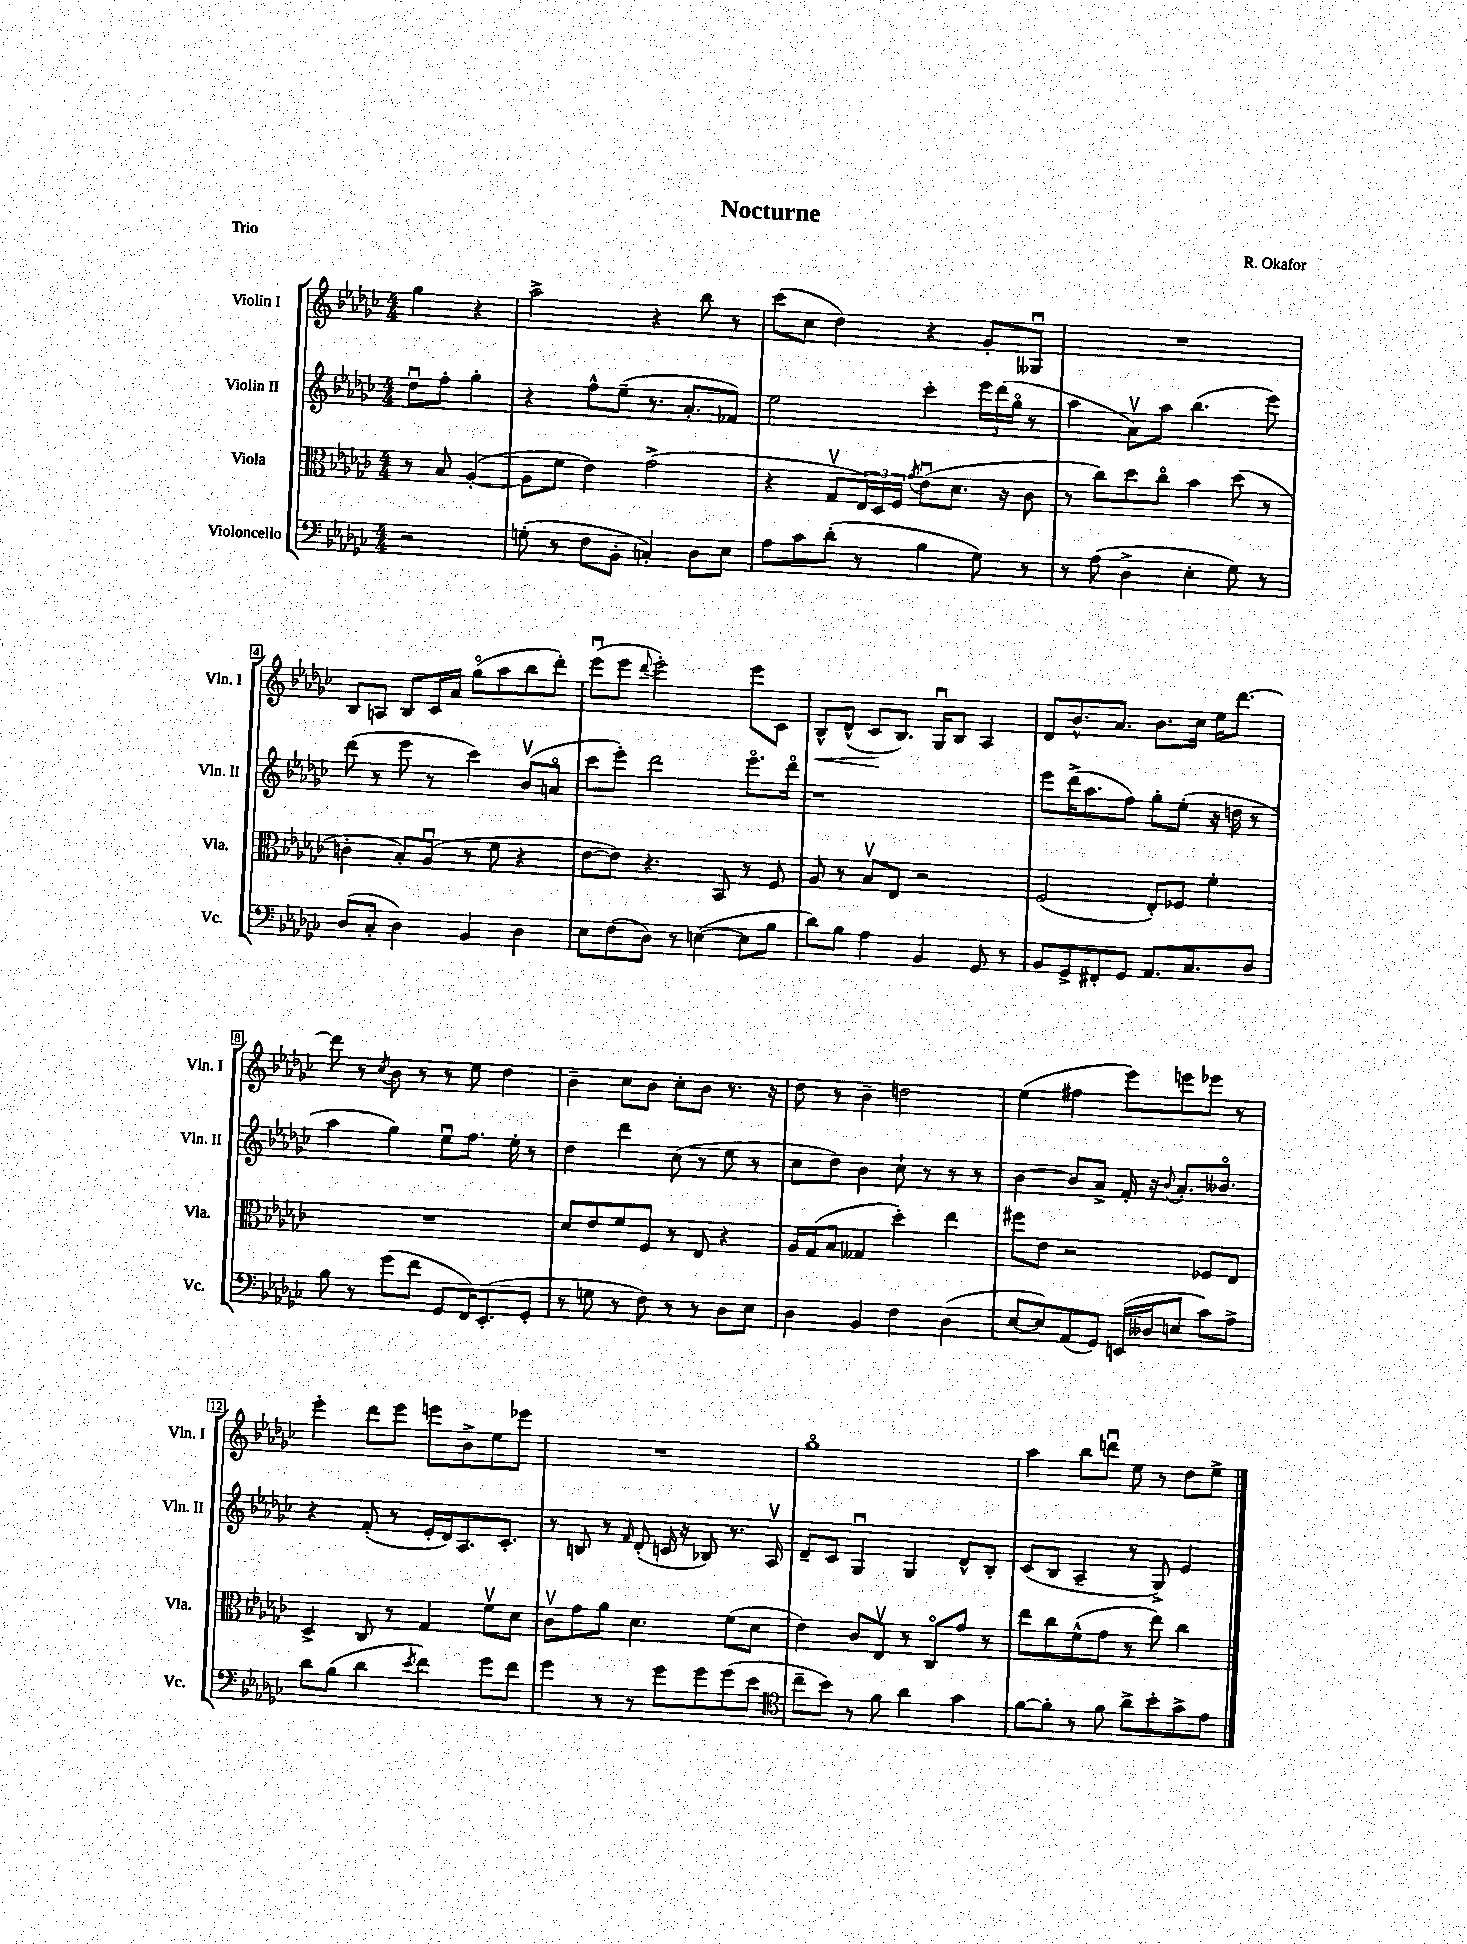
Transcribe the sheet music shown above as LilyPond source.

\header { title = "Nocturne" composer = "R. Okafor" piece = "Trio" }
<<
\new StaffGroup <<
\new Staff = "s0" \with { instrumentName = "Violin I" shortInstrumentName = "Vln. I" } {
    \clef treble \key ges \major \numericTimeSignature \time 4/4 \partial 2
    ges''4 r4 |
    aes''2-> r4 bes''8 r8 |
    ces'''8( ces''8 des''4) r4 ges'8-. geses8\downbow |
    R1 |
    bes8 a8 bes8 ces'16 aes'16 ges''8\flageolet( aes''8 bes''8 des'''8-.) |
    ees'''8\downbow( ees'''8 \appoggiatura { des'''8 } ees'''2-.) ees'''8 ces'8 |
    bes8-^\< des'8-^( ces'8\! bes8.) ges16\downbow bes8 aes4 |
    des'8 bes'8.-^ aes'8. bes'8. ces''16 ees''16 des'''8.~ |
    des'''8 r8 \acciaccatura { ces''8 } bes'8 r8 r8 ees''8 des''4 |
    bes'4-- ces''8 bes'8 ces''8-. bes'8 r8. r16 |
    des''8 r8 bes'4-- d''2 |
    ees''4( fis''4 ees'''8) e'''8 ees'''8 r8 |
    ees'''4-. des'''8 ees'''8 e'''8 bes'8-> ees''8 ees'''8 |
    R1 |
    ges''1\flageolet |
    aes''4 bes''8 d'''8\downbow ees''8 r8 des''8 ees''8-> \bar "|." |
}
\new Staff = "s1" \with { instrumentName = "Violin II" shortInstrumentName = "Vln. II" } {
    \clef treble \key ges \major \numericTimeSignature \time 4/4 \partial 2
    des''8\downbow f''8-. ges''4-. |
    r4 f''8-^ ees''8--( r8. aes'8.-. fes'8) |
    ees''2 ces'''4-. \tuplet 3/2 { ees'''16 des'''16( ges''16\flageolet } r8 |
    aes''4 aes'8\upbow) aes''8 bes''4.( ees'''8) |
    des'''8( r8 ees'''8 r8 ces'''4) bes'8\upbow( a'8\flageolet |
    ces'''8 ees'''8-.) des'''2 ees'''8.\flageolet des'''16\flageolet |
    r1 |
    ees'''8 des'''16->( aes''8. f''8) ges''8-. ees''8-.( r16 d''16 r8 |
    aes''4 ges''4) ees''8\downbow f''8. ees''16-. r8 |
    des''4 des'''4 ces''8( r8 ees''8 r8 |
    ces''8 des''8) bes'4 ces''8-! r8 r8 r8 |
    bes'4~ bes'8 aes'8-> f'16-. r16 \appoggiatura { bes'8 } aes'8.-. beses'8.\flageolet |
    r4 f'8-.( r8 ees'16-. des'16) aes8. ces'8.-. |
    r8 b8 r8 \grace { f'16 } des'8-.( c'16 r16 bes8) r8. aes16\upbow |
    des'8-- ces'8 ges4\downbow ges4 des'8-^ bes8-. |
    ces'8( bes8 aes4-- r8 ges8->) ees'4 \bar "|." |
}
\new Staff = "s2" \with { instrumentName = "Viola" shortInstrumentName = "Vla." } {
    \clef alto \key ges \major \numericTimeSignature \time 4/4 \partial 2
    r8 bes8 aes4~-.( |
    aes8 f'8 ees'4) ges'2->( |
    r4 ges8\upbow \tuplet 3/2 { ees16) des16 f16 } \acciaccatura { ges'8 } ees'8\downbow( des'8. r16 ces'8 |
    r8 ces''8) des''8 ces''8\flageolet bes'4 des''8( r8 |
    c'4-. bes8-.) aes8\downbow( r8 f'8 r4 |
    ees'8~ ees'8) r4. bes,8 r8 f8 |
    aes8 r8 bes8\upbow ees8 r2 |
    f2( ees8-.) fes8 f'4-. |
    R1 |
    des'8 ees'8 f'8 f8 r8 ees8 r4 |
    aes16 ges16( bes8 geses4 des''4-.) ees''4 |
    fis''8 ees'8 r2 fes8 ees8 |
    des4-> ces8 r8 ges4 f'8\upbow des'8 |
    ces'8\upbow ges'8 aes'8 des'4. f'8( des'8 |
    ees'4) ces'8 ees8\upbow r8 ces8\flageolet ges'8 r8 |
    ees''8 ces''8 f'8-^( ges'8 r8 ees''8) ces''4 \bar "|." |
}
\new Staff = "s3" \with { instrumentName = "Violoncello" shortInstrumentName = "Vc." } {
    \clef bass \key ges \major \numericTimeSignature \time 4/4 \partial 2
    r2 |
    g8-.( r8 f8 bes,8-. c4-.) des8 ees8 |
    aes8 ces'8 des'8-.( r8 bes4 ges8) r8 |
    r8 aes8( des4-> ees4-. ges8) r8 |
    des8( ces8-. des4) bes,4 des4 |
    ees8 f8( des8) r8 e4~( e8 bes8 |
    des'8) bes8 aes4 bes,4 ges,8 r8 |
    bes,8 ges,8-> fis,8-. ges,8 aes,8. ces8. des8 |
    bes8 r8 ges'8( f'8 ges,8 f,16) ees,8.-.( ges,8-. |
    r8 g8 r8 f8) r8 r8 des8 ees8 |
    des4 bes,4 f4 des4( |
    ees8~ ees8) aes,8( ges,8) e,16( deses16 e8 ces'8) aes8-> |
    des'8 bes8( des'4 \acciaccatura { ees'8 } f'4) ges'8 f'8 |
    ges'4 r8 r8 ges'8 ges'8 ges'8( ees'8 |
    \clef tenor ces''8-- bes'8) r8 f'8 aes'4 ges'4 |
    f'8~ f'8-. r8 f'8 aes'8-> bes'8-. ges'8-> ees'8 \bar "|." |
}
>>
>>
\layout { \context { \Score \override BarNumber.stencil = #(make-stencil-boxer 0.1 0.3 ly:text-interface::print) } }
